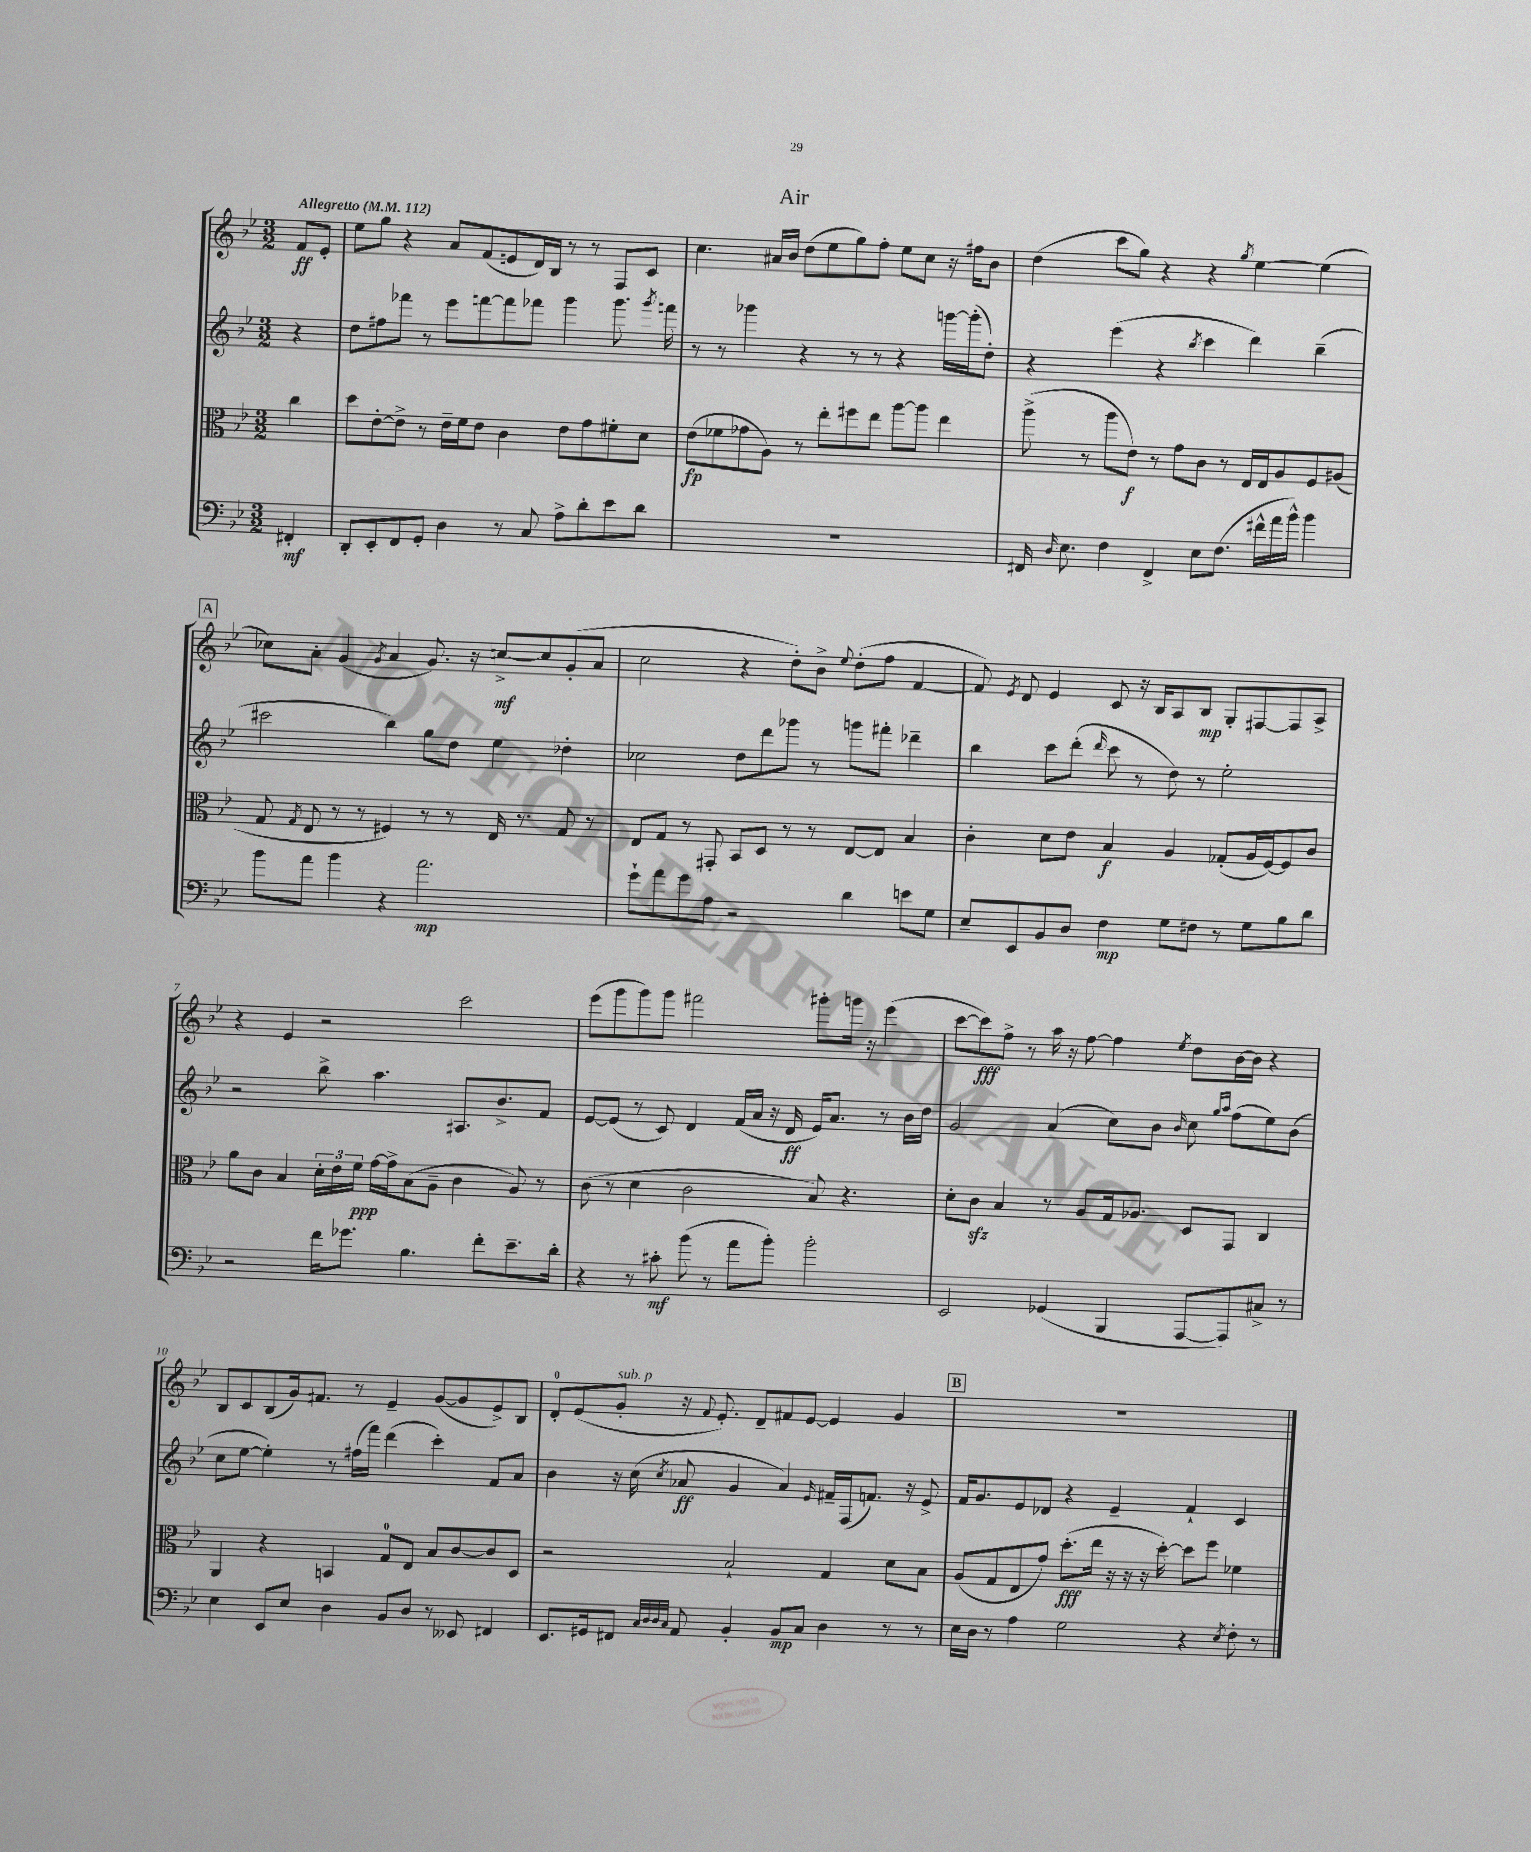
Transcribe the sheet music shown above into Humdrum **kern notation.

**kern	**dynam	**kern	**dynam	**kern	**dynam	**kern	**dynam
*part4	*part4	*part3	*part3	*part2	*part2	*part1	*part1
*staff4	*staff4	*staff3	*staff3	*staff2	*staff2	*staff1	*staff1
*clefF4	*	*clefC3	*	*clefG2	*	*clefG2	*
*k[b-e-]	*	*k[b-e-]	*	*k[b-e-]	*	*k[b-e-]	*
*M3/2	*	*M3/2	*	*M3/2	*	*M3/2	*
*MM112	*	*MM112	*	*MM112	*	*MM112	*
=	=	=	=	=	=	=	=
!	!	!	!	!	!	!LO:TX:a:B:t=Allegretto	!
4FF#X'/	mf	4cc\	.	4r	.	8f/L	ff
.	.	.	.	.	.	8e-'/J	.
=1	=1	=1	=1	=1	=1	=1	=1
8DD'/L	.	8dd\L	.	8dd\L	.	8ee-\L	.
8EE-'/	.	[8e-'\	.	8ff#X\	.	8gg\J	.
8FF/	.	8e-^\J]	.	8fff-X\J	.	4r	.
8GG'/J	.	8r	.	8r	.	.	.
4D\	.	16e-~\LL	.	8eee-\L	.	8a/L	.
.	.	16f\J	.	.	.	.	.
.	.	8e-\J	.	[8fffn\	.	(8f/	.
8r	.	4c\	.	8fff\]	.	8en/	.
8C/	.	.	.	8fff-X\J	.	16d/L)	.
.	.	.	.	.	.	16B-/JJ	.
8A^\L	.	8e-\L	.	4ggg\	.	8r	.
8d'\	.	8g\	.	.	.	8r	.
8e-\	.	8f#X'\	.	8.ggg\	.	8F/L	.
8d\J	.	8d\J	.	.	.	8c/J	.
.	.	.	.	8qggg/	.	.	.
.	.	.	.	16fffn\	.	.	.
=2	=2	=2	=2	=2	=2	=2	=2
1.r	.	(8e-\L	fp	8r	.	4.cc\	.
.	.	8f-X\	.	8r	.	.	.
.	.	8g-X\	.	4ggg-X\	.	.	.
.	.	8A\J)	.	.	.	16a#X/LL	.
.	.	.	.	.	.	16b-/JJ	.
.	.	8r	.	4r	.	(8dd\L	.
.	.	8ee-'\L	.	.	.	8ee-\	.
.	.	8ff#X\	.	8r	.	8gg\)	.
.	.	8ee-\J	.	8r	.	8ff'\J	.
.	.	[8aa\L	.	4r	.	8ee-\L	.
.	.	8aa\J]	.	.	.	8cc\J	.
.	.	4ee-\	.	[16gggn\LL	.	16r	.
.	.	.	.	(16ggg'\J]	.	16ff#X\KL	.
.	.	.	.	8dd'\J)	.	8b-\J	.
=3	=3	=3	=3	=3	=3	=3	=3
16FF#X/	.	(8aa^\	.	4r	.	(4dd\	.
16qqD/	.	.	.	.	.	.	.
8.E-\	.	.	.	.	.	.	.
.	.	8r	.	.	.	.	.
4F\	.	8aa\L	.	(4eee-\	.	8ccc\L	.
.	.	8e-\J)	f	.	.	8gg\J)	.
4FF#^/	.	8r	.	4r	.	4r	.
.	.	8g\L	.	.	.	.	.
.	.	.	.	8qbb-/	.	.	.
8E-\L	.	8c\J	.	4ccc\	.	4r	.
(8.F\J	.	8r	.	.	.	.	.
.	.	.	.	.	.	8qgg/	.
.	.	16E-/LL	.	4ddd\)	.	[4ee-\	.
16f#X^^\LL	.	16E-/J	.	.	.	.	.
16a\	.	8A/	.	.	.	.	.
16b-^^\JJ)	.	.	.	.	.	.	.
4b-\	.	8F/	.	(4bb-~\	.	(4ee-\]	.
.	.	(8A#X/J	.	.	.	.	.
!!LO:LB:g=z
!!LO:REH:place=s1:t=A
=4	=4	=4	=4	=4	=4	=4	=4
8b-\L	.	8G/	.	2ccc#X\	.	8cc-X\L)	.
.	.	8qG/	.	.	.	.	.
8a\J	.	8E-/	.	.	.	8a'\J	.
4b-\	.	8r	.	.	.	(4g/	.
.	.	8r	.	.	.	.	.
.	.	.	.	.	.	8qg/	.
4r	.	4F#X/)	.	4bb-\)	.	4a/	.
2.a\	mp	8r	.	8gg\L	.	8.g/)	.
.	.	8r	.	8dd\J	.	.	.
.	.	.	.	.	.	16r	.
.	.	16E-/	.	4ee-\	.	[8ccn^/L	mf
.	.	8.r	.	.	.	.	.
.	.	.	.	.	.	8cc/]	.
.	.	8G/	.	4dd-X'\	.	(8g'/	.
.	.	8r	.	.	.	8a/J	.
=5	=5	=5	=5	=5	=5	=5	=5
8g`\L	.	8E-/L	.	2cc-X\	.	2cc\	.
8a\	.	8G/J	.	.	.	.	.
8g\	.	8r	.	.	.	.	.
8A\J	.	8GG#X'/	.	.	.	.	.
2r	.	8BB-/L	.	8dd\L	.	4r	.
.	.	8D/J	.	8ddd\	.	.	.
.	.	8r	.	8ggg-X\J	.	8dd'\L)	.
.	.	8r	.	8r	.	8b-^\J	.
.	.	.	.	.	.	8qqee-/	.
4d\	.	[8E-/L	.	8gggn\L	.	(8dd'\L	.
.	.	8E-/J]	.	8fff#X'\J	.	8ff\J	.
8en\L	.	4B-/	.	4ddd-X~\	.	[4f/	.
8G\J	.	.	.	.	.	.	.
=6	=6	=6	=6	=6	=6	=6	=6
8E-~/L	.	4c'\	.	4bb-\	.	8f/])	.
.	.	.	.	.	.	8qe-/	.
8EE-/	.	.	.	.	.	8d/	.
8BB-/	.	8d\L	.	8ccc\L	.	4e-/	.
8D/J	.	8e-\J	.	(8ddd'\J	.	.	.
.	.	.	.	16qqddd/	.	.	.
4F\	mp	4B-/	f	8ccc\	.	8c/	.
.	.	.	.	8r	.	16r	.
.	.	.	.	.	.	16B-/KL	.
8G\L	.	4A/	.	8dd\)	.	8A/	.
8F#X\J	.	.	.	8r	.	8B-/J	mp
8r	.	(8G-X'/L	.	2ee-'\	.	8G'/L	.
8G\L	.	16A/L	.	.	.	[8F#X/	.
.	.	[16F/J)	.	.	.	.	.
8B-\	.	8F/]	.	.	.	8F#/]	.
8d\J	.	8c/J	.	.	.	8A^/J	.
!!LO:LB:g=z
=7	=7	=7	=7	=7	=7	=7	=7
2r	.	8a\L	.	2r	.	4r	.
.	.	8c\J	.	.	.	.	.
.	.	4B-/	.	.	.	4e-/	.
16f\KL	.	24d'\LL	.	8bb-^\	.	2r	.
.	.	24e-\	.	.	.	.	.
8.g-X\J	.	.	.	.	.	.	.
.	.	24f\JJ	ppp	.	.	.	.
.	.	[16g\LL	.	4.aa\	.	.	.
.	.	16g^\J]	.	.	.	.	.
4.B-\	.	(8B-\	.	.	.	.	.
.	.	8A~\J	.	.	.	.	.
.	.	4c\	.	8.A#X/L	.	2ccc\	.
8f'\L	.	.	.	.	.	.	.
.	.	.	.	8.b-^/	.	.	.
8.e-~\	.	8A/)	.	.	.	.	.
.	.	8r	.	8f/J	.	.	.
16d'\Jk	.	.	.	.	.	.	.
=8	=8	=8	=8	=8	=8	=8	=8
4r	.	(8c\	.	[8e-/L	.	(8eee-\L	.
.	.	8r	.	(8e-/J]	.	8ggg\	.
8r	.	4d\	.	8r	.	8ggg\)	.
8c#X'\	mf	.	.	8c/)	.	8ggg\J	.
(8b-\	.	2c\	.	4d/	.	2fff#X\	.
8r	.	.	.	.	.	.	.
8a\L	.	.	.	(16f/LL	.	.	.
.	.	.	.	16a/JJ	.	.	.
8b-'\J)	.	.	.	16r	.	.	.
.	.	.	.	16d/	ff	.	.
2b-'\	.	8B-/)	.	16e-/KL)	.	8ggg#X'\L	.
.	.	.	.	8.a/J	.	.	.
.	.	4.r	.	.	.	16gggn\Jk	.
.	.	.	.	.	.	16r	.
.	.	.	.	8r	.	(4eee-\	.
.	.	.	.	16b-\LL	.	.	.
.	.	.	.	16dd\JJ	.	.	.
=9	=9	=9	=9	=9	=9	=9	=9
2EE-/	.	8d'\L	.	2g/	.	[8ccc\L	.
.	.	8czz\J	.	.	.	8ccc\])	fff
.	.	4B-/	.	.	.	8ff^\J	.
.	.	.	.	.	.	8r	.
(4GG-X/	.	8r	.	(4a/	.	16aa\	.
.	.	.	.	.	.	16r	.
.	.	8A/L	.	.	.	[8ff\	.
4BBB-/	.	16G/k	.	8cc\L)	.	4ff\]	.
.	.	8.A-X/J	.	.	.	.	.
.	.	.	.	8b-\J	.	.	.
.	.	.	.	16qqb-/	.	8qee-/	.
[8AAA/L	.	8D/L	.	8cc\	.	8dd\L	.
.	.	.	.	16qqgg/LL	.	.	.
.	.	.	.	16qqaa/JJ	.	.	.
8AAA/])	.	8GG/J	.	(8ff\L	.	[16b-\L	.
.	.	.	.	.	.	16b-\JJ]	.
8C#X^/J	.	4C/	.	8ee-\)	.	4r	.
8r	.	.	.	(8b-\J	.	.	.
!!LO:LB:g=z
=10	=10	=10	=10	=10	=10	=10	=10
4E-\	.	4AA/	.	8cc\L	.	8B-/L	.
.	.	.	.	[8ee-\J	.	8c/	.
8EE-/L	.	4r	.	4ee-'\])	.	(8B-/	.
8E-/J	.	.	.	.	.	16g/k)	.
.	.	.	.	.	.	8.f#X/J	.
4D\	.	4BBn/	.	8r	.	.	.
.	.	.	.	(16ff#X\LL	.	8r	.
.	.	.	.	16fff\JJ)	.	.	.
8BB-/L	.	8G/L	.	(4ddd\	.	4e-~/	.
8D/J	.	8E-/J	.	.	.	.	.
8r	.	8B-/L	.	4ccc'\)	.	([8g/L	.
8EE--X/	.	[8c/	.	.	.	8g/]	.
4FF#X/	.	8c/]	.	8f/L	.	8e-^/)	.
.	.	8D/J	.	8a/J	.	8B-/J	.
=11	=11	=11	=11	=11	=11	=11	=11
8.EE-/L	.	2r	.	4b-\	.	8d'/L	.
.	.	.	.	.	.	(8e-/	.
16GG#X/k	.	.	.	.	.	.	.
!	!	!	!	!	!	!LO:TX:a:i:t=sub. p	!
8FF#X/J	.	.	.	16r	.	8g'/J	.
.	.	.	.	(16cc\	.	.	.
32qqC/LLL	.	.	.	.	.	.	.
32qqD/	.	.	.	.	.	.	.
32qqD/	.	.	.	.	.	.	.
32qqC/JJJ	.	.	.	8qcc/	.	.	.
8AA/	.	.	.	8a-X/	ff	16r	.
.	.	.	.	.	.	8qqf/	.
.	.	.	.	.	.	8.e-'/)	.
4BB-'/	.	2B-`/	.	4g/	.	.	.
.	.	.	.	.	.	8d~/L	.
8BB-/L	mp	.	.	4a-/)	.	8f#X/	.
8C/J	.	.	.	.	.	[8e-/J	.
.	.	.	.	16qqe-/	.	.	.
4D\	.	4G/	.	16f#X~/LL	.	4e-/]	.
.	.	.	.	(16F/J	.	.	.
.	.	.	.	8.fn/J)	.	.	.
8r	.	8d\L	.	.	.	4g/	.
.	.	.	.	16r	.	.	.
8r	.	8B-\J	.	8e-^/	.	.	.
!!LO:REH:place=s1:t=B
=12	=12	=12	=12	=12	=12	=12	=12
16E-\LL	.	(8A/L	.	16f/KL	.	1.r	.
16D\JJ	.	.	.	8.g/	.	.	.
8r	.	8G/	.	.	.	.	.
4A\	.	8E-/	.	8e-/	.	.	.
.	.	8g/J)	.	8d-X/J	.	.	.
2G\	.	(8.dd'\L	fff	4r	.	.	.
.	.	16ee-\Jk	.	.	.	.	.
.	.	16r	.	4e-~/	.	.	.
.	.	16r	.	.	.	.	.
.	.	16r	.	.	.	.	.
.	.	[16dd'\)	.	.	.	.	.
4r	.	8dd\L]	.	4f`/	.	.	.
.	.	8ff\J	.	.	.	.	.
8qE-/	.	.	.	.	.	.	.
8F'\	.	4f-X\	.	4c/	.	.	.
8r	.	.	.	.	.	.	.
==	==	==	==	==	==	==	==
*-	*-	*-	*-	*-	*-	*-	*-
